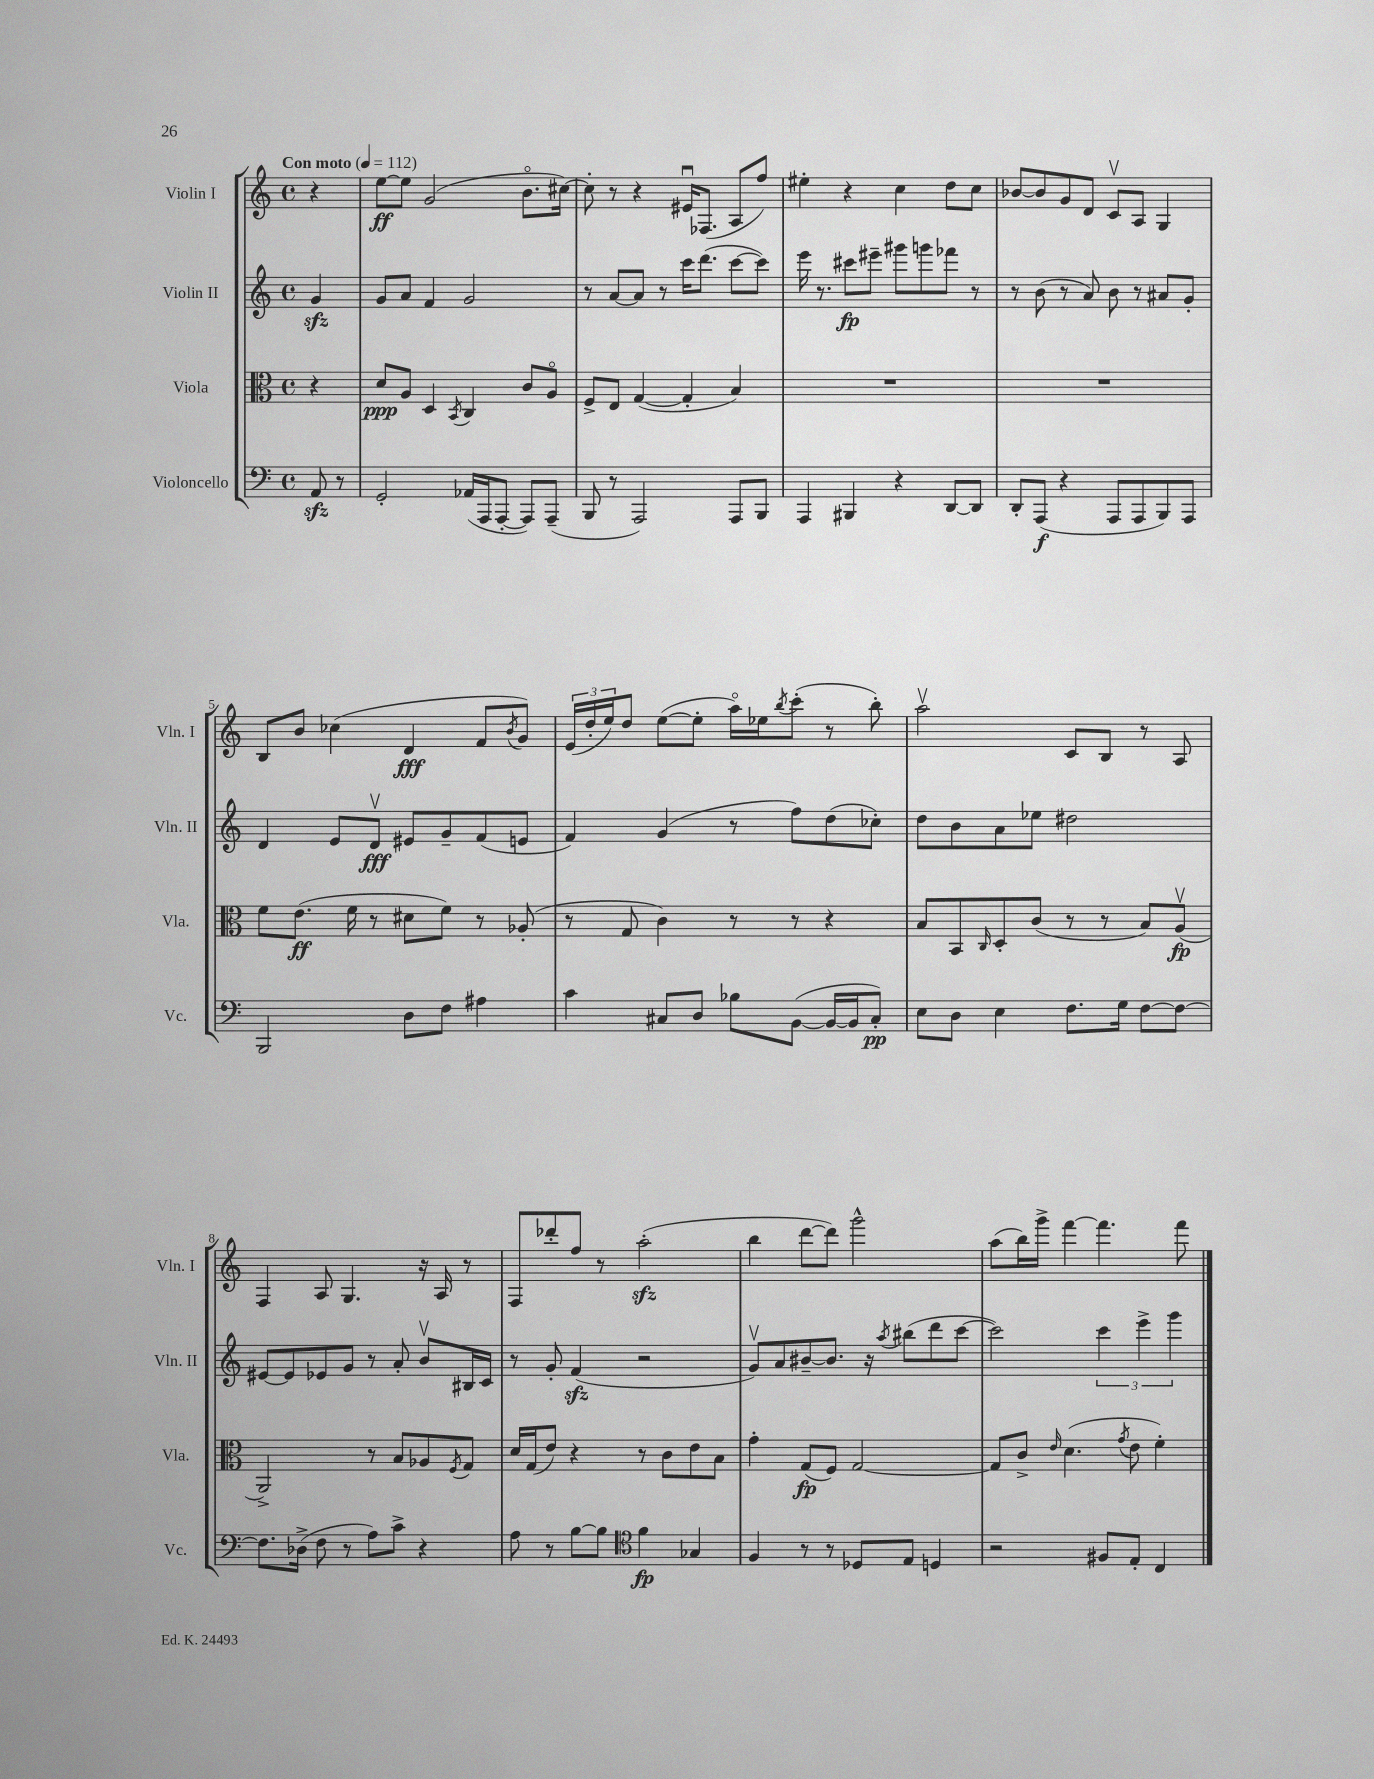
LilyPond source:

<<
\new StaffGroup <<
\new Staff = "s0" \with { instrumentName = "Violin I" shortInstrumentName = "Vln. I" } {
    \clef treble \key c \major \defaultTimeSignature \time 4/4 \partial 4 \tempo "Con moto" 4 = 112
    r4 |
    e''8~\ff e''8 g'2( b'8.\flageolet cis''16~) |
    cis''8-. r8 r4 eis'16\downbow fes8.( a8 f''8) |
    eis''4-. r4 c''4 d''8 c''8 |
    bes'8~ bes'8 g'8 d'8 c'8\upbow a8 g4 |
    b8 b'8 ces''4( d'4\fff f'8 \acciaccatura { b'8 } g'8) |
    \tuplet 3/2 { e'16( d''16-. e''16) } d''8 e''8~( e''8-. a''16\flageolet) ees''16 \acciaccatura { b''8 } c'''8-.( r8 b''8-.) |
    a''2\upbow c'8 b8 r8 a8 |
    f4 a8 g4. r16 a16 r8 |
    f8 des'''8-. f''8 r8 a''2-.\sfz( |
    b''4 d'''8~ d'''8) g'''2-^ |
    a''8( b''16) g'''16-> f'''4~ f'''4. f'''8 \bar "|." |
}
\new Staff = "s1" \with { instrumentName = "Violin II" shortInstrumentName = "Vln. II" } {
    \clef treble \key c \major \defaultTimeSignature \time 4/4 \partial 4
    g'4\sfz |
    g'8 a'8 f'4 g'2 |
    r8 a'8~ a'8 r8 c'''16 d'''8.( c'''8~ c'''8) |
    e'''16 r8. cis'''8\fp eis'''8-- gis'''8 g'''8 fes'''8 r8 |
    r8 b'8( r8 a'8) b'8 r8 ais'8 g'8-. |
    d'4 e'8 d'8\upbow\fff eis'8 g'8-- f'8( e'8 |
    f'4) g'4( r8 f''8) d''8( ces''8-.) |
    d''8 b'8 a'8 ees''8 dis''2 |
    eis'8~ eis'8 ees'8 g'8 r8 a'8-. b'8\upbow bis16 c'16 |
    r8 g'8-. f'4\sfz( r2 |
    g'8\upbow) a'8 bis'8~-- bis'8. r16 \acciaccatura { a''8 } bis''8( d'''8 c'''8~ |
    c'''2) \tuplet 3/2 { c'''4 e'''4-> g'''4 } \bar "|." |
}
\new Staff = "s2" \with { instrumentName = "Viola" shortInstrumentName = "Vla." } {
    \clef alto \key c \major \defaultTimeSignature \time 4/4 \partial 4
    r4 |
    d'8\ppp a8 d4 \acciaccatura { b,8 } c4 c'8 a8\flageolet |
    f8-> e8 g4~( g4-. b4) |
    R1 |
    R1 |
    f'8 e'8.\ff( f'16 r8 dis'8 f'8) r8 aes8-.( |
    r8 g8 c'4) r8 r8 r4 |
    b8 b,8 \grace { c16 } d8-. c'8( r8 r8 b8) a8\upbow\fp( |
    a,2->) r8 b8 aes8 \acciaccatura { f8 } g8 |
    d'16 g16( e'8) r4 r8 c'8 e'8 b8 |
    g'4-. g8\fp( f8) g2~ |
    g8 c'8-> \grace { e'16 } d'4.( \acciaccatura { g'8 } e'8 f'4-.) \bar "|." |
}
\new Staff = "s3" \with { instrumentName = "Violoncello" shortInstrumentName = "Vc." } {
    \clef bass \key c \major \defaultTimeSignature \time 4/4 \partial 4
    a,8\sfz r8 |
    g,2-. aes,16( a,,16 a,,8~-. a,,8) a,,8--( |
    b,,8 r8 a,,2) a,,8 b,,8 |
    a,,4 bis,,4 r4 d,8~ d,8 |
    d,8-. a,,8\f( r4 a,,8 a,,8 b,,8) a,,8 |
    b,,2 d8 f8 ais4 |
    c'4 cis8 d8 bes8 b,8~( b,16~ b,16 cis8-.\pp) |
    e8 d8 e4 f8. g16 f8~ f8~ |
    f8. des16->( f8 r8 a8) c'8-> r4 |
    a8 r8 b8~ b8 \clef tenor f'4\fp ges4 |
    f4 r8 r8 des8 e8 d4 |
    r2 fis8 e8-. c4 \bar "|." |
}
>>
>>
